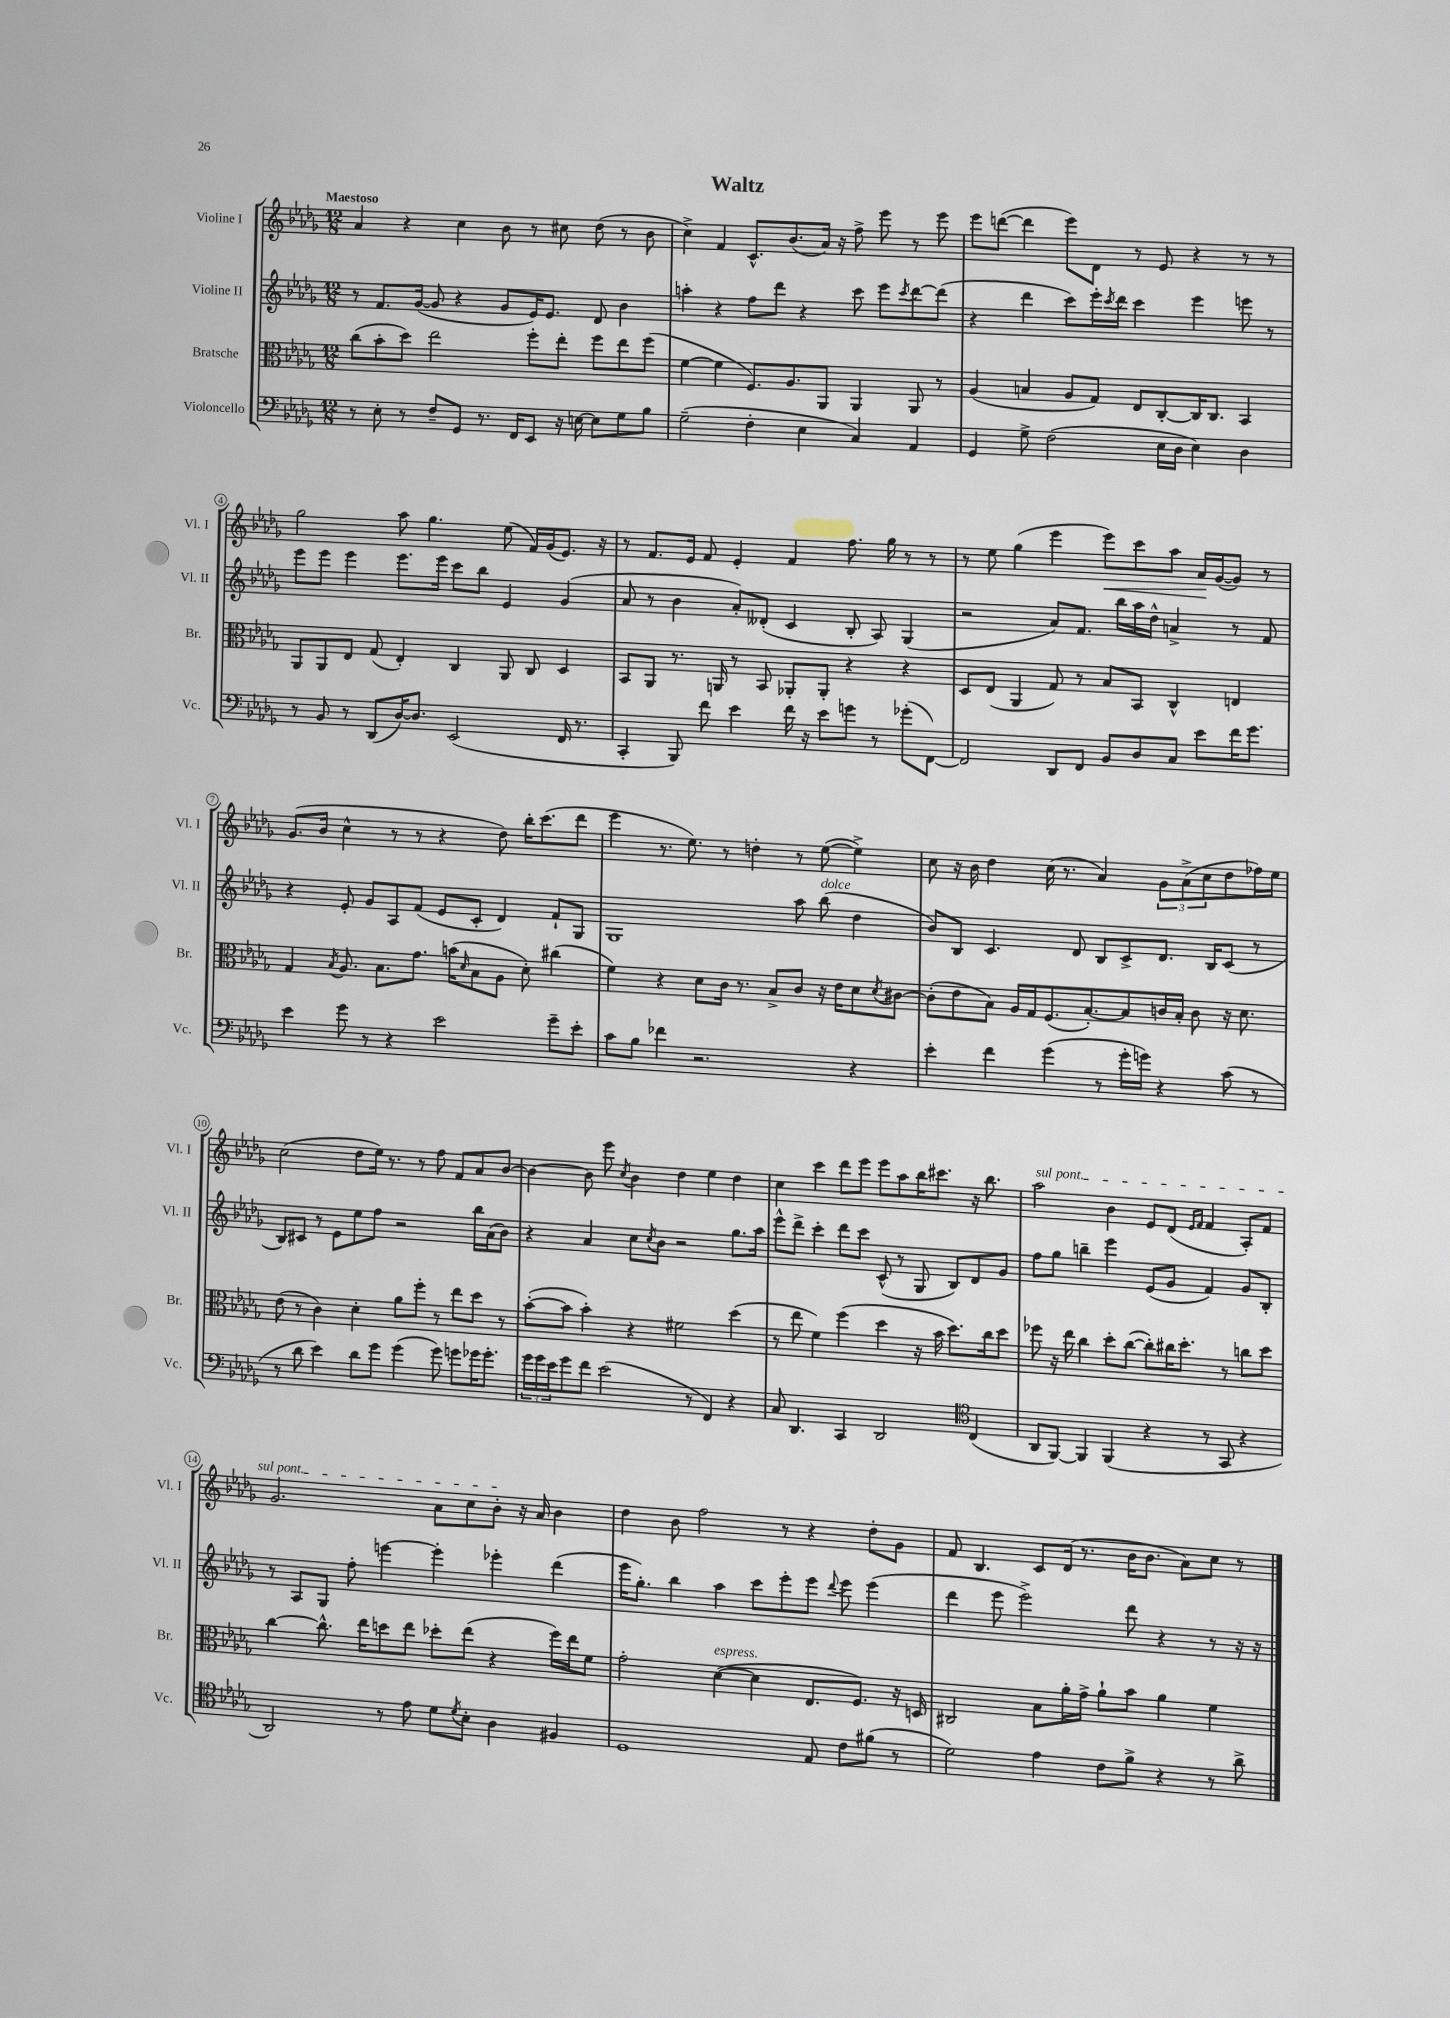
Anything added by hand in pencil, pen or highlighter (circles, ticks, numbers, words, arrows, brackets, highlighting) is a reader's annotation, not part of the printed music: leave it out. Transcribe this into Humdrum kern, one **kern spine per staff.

**kern	**kern	**kern	**kern
*staff4	*staff3	*staff2	*staff1
*clefF4	*clefC3	*clefG2	*clefG2
*k[b-e-a-d-g-]	*k[b-e-a-d-g-]	*k[b-e-a-d-g-]	*k[b-e-a-d-g-]
*M12/8	*M12/8	*M12/8	*M12/8
8r	(8cc	8r	4a-
8E-'	8b-'	8.f	.
8r	8dd-)	.	4r
.	.	([16g-	.
8F~	2ee-	8g-]	.
8GG-	.	4r	4cc
8.r	.	.	.
.	.	8g-	8b-
16FF	.	.	.
8EE-	8ff'	16e-)	8r
.	.	8.e-	.
16r	8ee-'	.	8cc#
[16E	.	.	.
8E]	8ff	8d-	(8dd-
8G-	8ee-	4b-	8r
8B-	(8ff	.	8b-
=	=	=	=
(2G-~	[4f	4aa'	4cc^)
.	4f]	4r	4f
4F'	8.F)	8ff	8.c^^
.	.	8ddd-	.
.	8.A-	.	(8.b-
4E-	.	4r	.
.	8AA-	.	16a-)
.	.	.	16r
4C)	4AA-	8ccc	8ff^
.	.	8eee-	8eee-
.	.	8qccc	.
4AA-	8AA-	[8ddd-	8r
.	8r	(8ddd-]	8eee-
=	=	=	=
4GG-	(4A-	4r	8eee-
.	.	.	([8ddd
8G-^	4B	4ddd-	4ddd]
(2F	.	.	.
.	8A-	8ccc)	8eee-)
.	8G-)	16eee-'	8d-
.	.	8qccc	.
.	.	16ddd-	.
.	8E-	4ccc	8r
16E-	[8C'	.	8e-
16D-	.	.	.
4E-)	16C]	4eee-	4r
.	8.C	.	.
4D-	4BB-	8eee	8r
.	.	8r	8r
=	=	=	=
8r	8AA-	8eee-	2gg-
8BB-	8AA-	8eee-	.
8r	8E-	4eee-	.
(8DD-	(8G-	.	.
[16D-)	4E-')	8.eee-	8aa-
8.D-]	.	.	.
.	.	.	4.gg-
.	.	16eee-	.
(2EE-	4C	8ccc	.
.	.	8bb-	.
.	8AA-	4e-	(8ee-
.	8C	.	16f)
.	.	.	(16g-
16FF	4D-	(4g-	8.e-)
8.r	.	.	.
.	.	.	16r
=	=	=	=
4CC'	8BB-	8a-	8r
.	8AA-	8r	8.f
8BBB-)	8.r	4b-	.
.	.	.	16e-
8f	.	.	8f
.	16AA	.	.
4e-	8r	8a-')	4e-'
.	8BB-	(8d--'	.
16f	8AA-'	4c	4f
16r	.	.	.
8e-	8AA-'	.	.
8g	4r	8B-'	8.ff
8r	.	8A-)	.
.	.	.	16gg-
(8g-'	4r	(4G-	8r
[8FF)	.	.	8r
=	=	=	=
2FF]	8D-	2r	8r
.	(8E-	.	8ee-
.	4AA-	.	(4gg-
8DD-	8G-)	8a-)	4eee-
8FF	8r	8.f	.
8BB-	8B-	.	8eee-)
.	.	16bb-	.
8D-	8BB-	16aa-	8ccc
.	.	16dd-^^	.
8C	4C^^	4a^	8aa-
8e-	.	.	16a-
.	.	.	([16g-
16f	4E	8r	8g-])
8.g-	.	.	.
.	.	8f	8r
=	=	=	=
4e-	4G-	4r	(8.g-
.	.	.	16b-
.	8qB-	.	.
8g-	8.A-	8e-'	4cc^^
8r	.	8g-	.
.	8.B-	.	.
4r	.	8A-	8r
.	8.g-	(8f	8r
2e-	.	8e-	4r
.	(16b	.	.
.	16qqd-	.	.
.	8B-	8c'	.
.	8A-	4d-)	8dd-)
.	8d-')	.	16bb-'
.	.	.	(8.ccc
8g-~	(4cc#	8f`	.
8e-'	.	8G-	8ddd-
=	=	=	=
8c	4f)	1G-	4eee-
8B-	.	.	.
4f-	4r	.	8.r
.	.	.	8.ee-)
2.r	8d-	.	.
.	16c	.	8r
.	8.r	.	.
.	.	.	4dd'
.	8B-^	.	.
.	8c	8aa-	8r
.	16r	(8bb-	([8ee-
.	16e-	.	.
4r	8d-	4dd-	4ee-^])
.	8qd-	.	.
.	[8c#	.	.
=	=	=	=
4e-'	(8c#']	8b-)	8cc
.	8e-	8B-	16r
.	.	.	16b-
4f	8B-)	4.c	4dd-
.	16A-	.	.
.	16G-	.	.
(4g-	(8.F	.	(16cc
.	.	.	8.r
.	.	8d-	.
.	[8.B-')	.	.
8r	.	8B-	4a-)
16g-'	8B-]	8c^	.
16g)	.	.	.
4r	16c	8.d-	12g-
.	16B-'	.	.
.	.	.	(12a-^
.	8c	.	.
.	.	.	12cc
.	.	16B-	.
(8c	16r	(8c	8dd-
.	8.d-	.	.
8r	.	8r	16ff-)
.	.	.	16ee-
=	=	=	=
8r	(8e-	8B-)	(2cc
8d-	8r	8c#	.
4e-)	4c)	8r	.
.	.	8e-	.
8d-	4d-'	8ee-	8dd-
8g-	.	8ff	16ee-)
.	.	.	8.r
(4g-	8a-	2r	.
.	8ff'	.	8r
8g-)	8r	.	8ff
8g	8ee-	.	8f
16g-	8dd-	16bb-	8a-
8.g-'	.	(16a-	.
.	8r	8b-)	[8b-
=	=	=	=
24g-	([8b-'	4r	4b-_
24g-	.	.	.
24e-	.	.	.
8g-	8b-]	.	.
8f	4b-')	4a-	8b-]
(2e-	.	.	8eee-
.	.	.	8qcc
.	4r	8cc	4b-
.	.	8qcc	.
.	.	8b-	.
.	2f#	2r	4dd-
8r	.	.	.
4FF)	.	.	4ee-
4r	(4dd-	8.gg-	4dd-
.	.	16aa-	.
=	=	=	=
8C	8r	8eee-^^	4cc
4.DD-	8ee-	8ddd-^	.
.	4f)	4ccc'	4ccc
4CC	(4ff	8ddd-	8ddd-
.	.	8ccc	8eee-
2DD-	4dd-	(8c^^	8eee-
.	.	8r	8aa-
.	16r	8G-	16bb-
.	16b-	.	8.ccc#
.	8.dd-)	8B-)	.
*clefC4	*	*	*
(4C	.	8d-	16r
.	16cc	.	8.bb-
.	8dd-	8g-	.
=	=	=	=
8AA-	8ff-	8ff	2aa-
[8FF)	16r	8gg-	.
.	16ee-	.	.
4FF]	4cc	4bb~	.
(4FF	8dd-'	4eee-	4b-
.	([8cc	.	.
4r	8cc'])	(8e-	8e-
.	16cc#	8g-	(8d-
.	8.dd-'	.	.
.	.	.	16qqe-
.	.	.	16qqf
8r	.	4f)	4f
8GG-	8r	.	.
4r	8cc	8g-	8A-')
.	8dd-	8B-'	8f
=	=	=	=
2AA-)	[4cc	8r	2.g-
.	.	8A-	.
.	8.cc^^]	8G-	.
.	.	8ff'	.
.	16ee-	.	.
8r	8dd	[4eee	.
8e-	8ee-	.	.
8d-	8dd-'	4eee']	8a-
8qd-	.	.	.
8B-'	(8ee-	.	8cc
4A-	4r	4eee-'	8b-'
.	.	.	16r
.	.	.	16a-
4F#	16ff)	(4ddd-	4b-
.	16ee-	.	.
.	8f	.	.
=	=	=	=
1D-	2g-'	16eee-	4dd-
.	.	8.gg-')	.
.	.	4bb-	8b-
.	.	.	2ff
.	([4d-	4aa-	.
.	4d-]	8ccc	.
.	.	8eee-'	8r
8E-	8.E-	8eee-	4r
.	.	8qqddd-	.
8c	.	8eee-	.
.	8.F)	.	.
(8f#	.	(4eee-	8dd-'
8r	16r	.	8g-
.	16D	.	.
=	=	=	=
2d-)	2C#	4ddd-	8f
.	.	.	4.B-
.	.	8eee-	.
.	.	2eee-^)	.
4e-	8B-	.	8c
.	16a-'	.	(16d-
.	16g-^	.	8.r
8c	8a-`	.	.
8f^	8b-	8ddd-	16b-
.	.	.	8.b-
4r	4a-	4r	.
.	.	.	8a-)
8r	4f	8r	8cc
8a-^	.	16r	8r
.	.	16r	.
==	==	==	==
*-	*-	*-	*-
